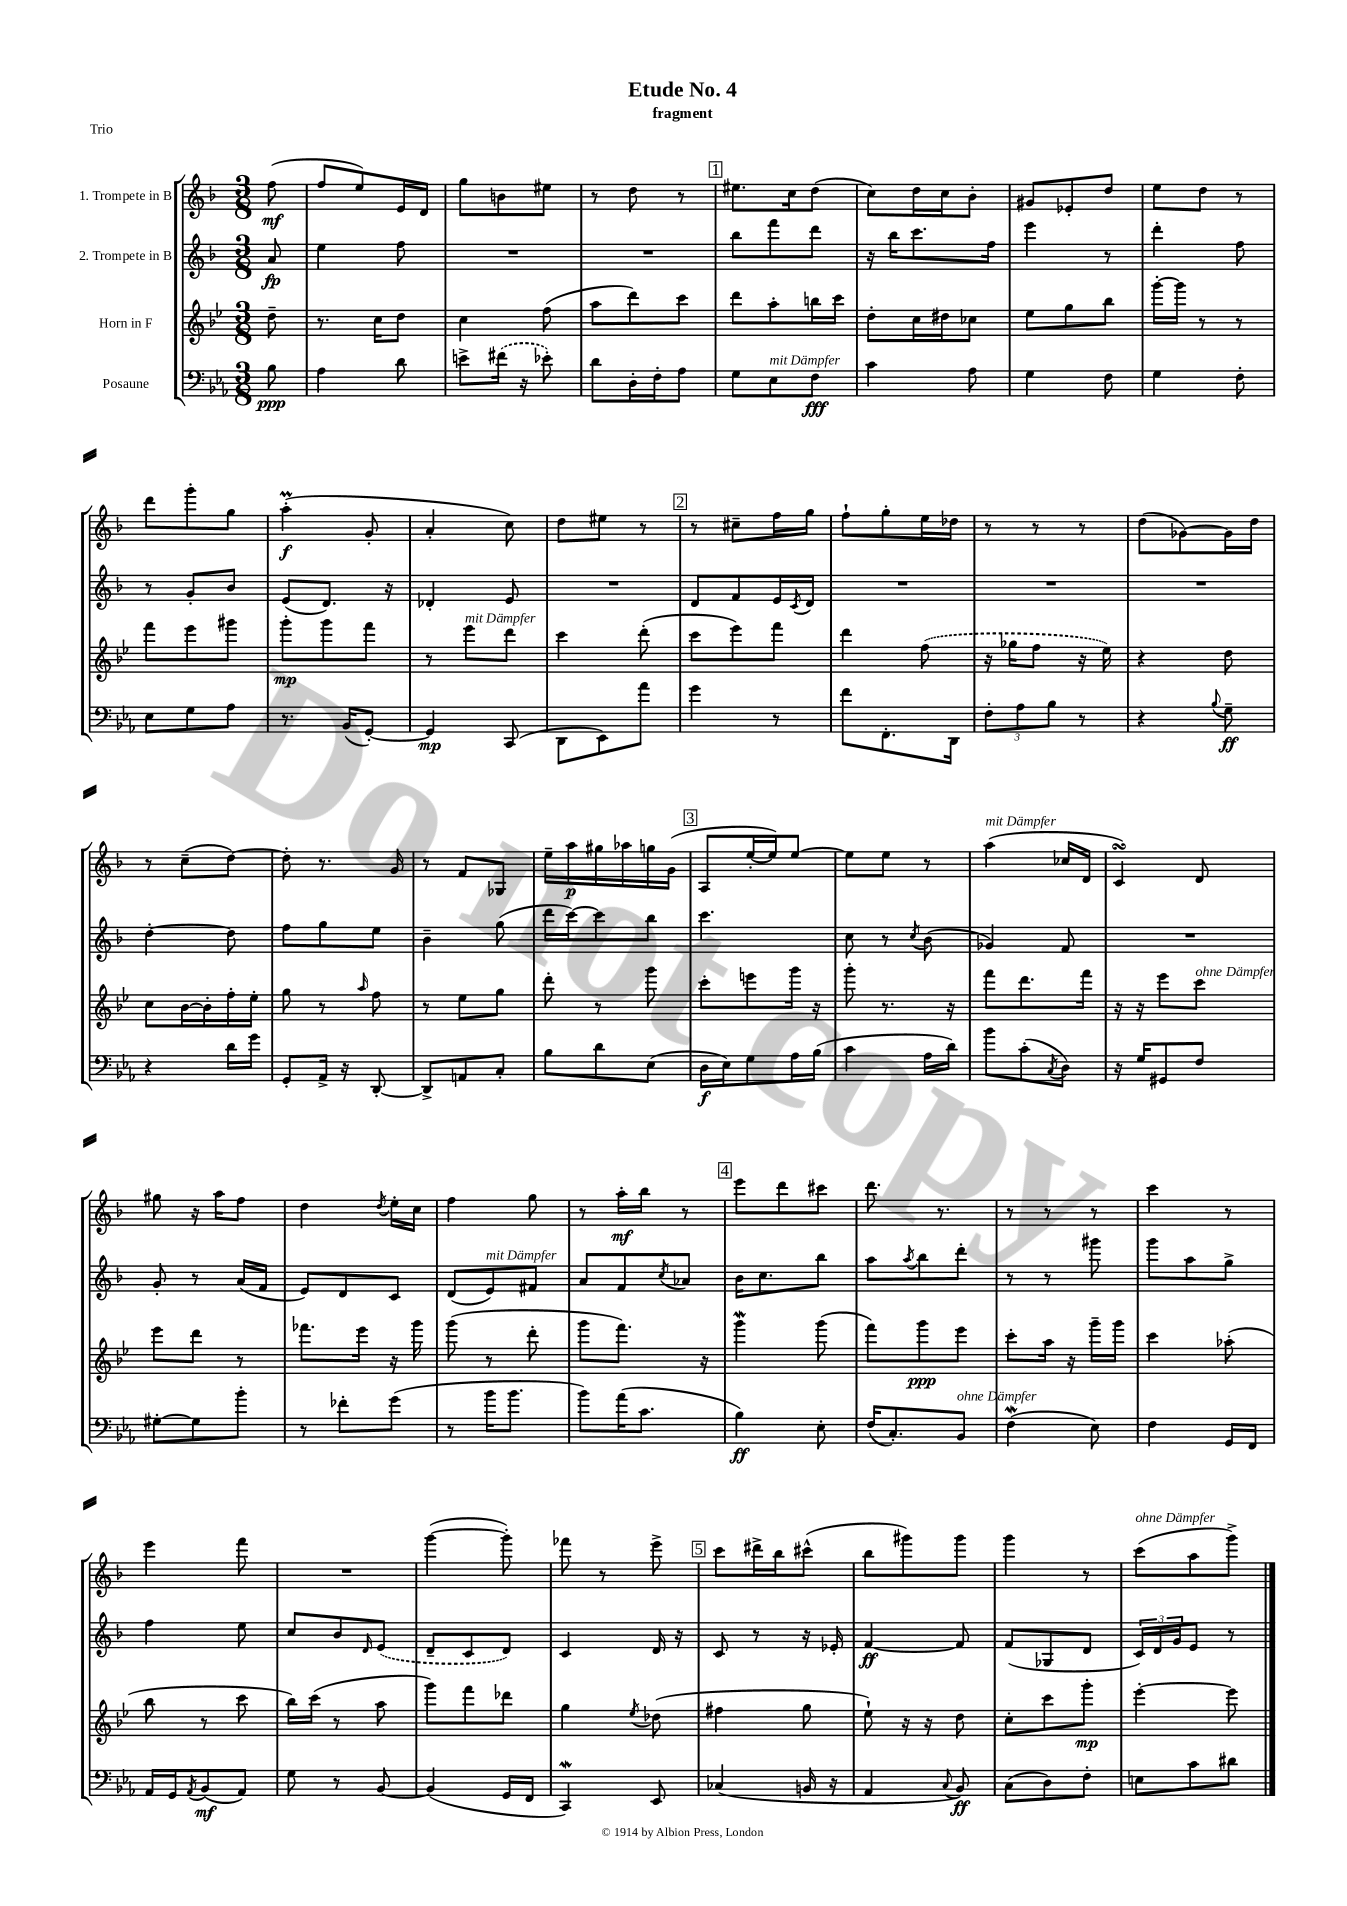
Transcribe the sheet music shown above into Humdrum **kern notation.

**kern	**kern	**kern	**kern
*staff4	*staff3	*staff2	*staff1
*clefF4	*clefG2	*clefG2	*clefG2
*k[b-e-a-]	*k[b-e-]	*k[b-]	*k[b-]
*M3/8	*M3/8	*M3/8	*M3/8
8B-	8dd~	8a	(8ff
=	=	=	=
4A-	8.r	4ee	8ff
.	.	.	8ee)
.	16cc	.	.
8d	8dd	8ff	16e
.	.	.	16d
=	=	=	=
8e^	4cc	4.r	8gg
(16f#	.	.	8b
16r	.	.	.
8e-')	(8ff	.	8ee#
=	=	=	=
8d	8aa	4.r	8r
16D'	8ddd)	.	8dd
16F'	.	.	.
8A-	8ccc	.	8r
=	=	=	=
8G	8ddd	8bb-	8.ee#
8E-	8aa'	8fff	.
.	.	.	16cc
8F	16bb	8ddd	(8dd
.	16ccc	.	.
=	=	=	=
4c	8dd'	16r	8cc)
.	.	16bb-	.
.	16cc	8.ccc	16dd
.	16dd#	.	16cc
8A-	8cc-	.	8b-'
.	.	16ff	.
=	=	=	=
4G	8ee-	4eee	8g#
.	8gg	.	8e-'
8F	8bb-	8r	8dd
=	=	=	=
4G	[16ggg'	4ddd'	8ee
.	16ggg]	.	.
.	8r	.	8dd
8F'	8r	8ff	8r
=	=	=	=
8E-	8fff	8r	8ddd
8G	8eee-	8g'	8ggg'
8A-	8ggg#	8b-	8gg
=	=	=	=
8.r	8ggg'	(8e	(4aa'
.	8ggg	8.d)	.
(16BB-	.	.	.
[8GG')	8fff	.	8g'
.	.	16r	.
=	=	=	=
4GG]	8r	4d-'	4a'
.	8eee-	.	.
(8CC	8ddd	8e	8cc)
=	=	=	=
8DD	4ccc	4.r	8dd
8EE-)	.	.	8ee#
8a-	(8ddd'	.	8r
=	=	=	=
4g	8ccc	8d	8r
.	8eee-)	8f	8cc#~
8r	8fff	16e	16ff
.	.	8qc	.
.	.	16d	16gg
=	=	=	=
8f	4ddd	4.r	8ff`
8.FF'	.	.	8gg'
.	(8ff	.	16ee
16DD	.	.	16dd-
=	=	=	=
12F'	16r	4.r	8r
.	16gg-	.	.
12A-	.	.	.
.	8ff	.	8r
12B-	.	.	.
8r	16r	.	8r
.	16ee-)	.	.
=	=	=	=
4r	4r	4.r	(8dd
.	.	.	[8g-)
8qqB-	.	.	.
8G~	8dd	.	16g-]
.	.	.	16dd
=	=	=	=
4r	8cc	[4dd'	8r
.	[16b-	.	(8cc~
.	16b-']	.	.
16d	16ff'	8dd]	[8dd)
16g	16ee-'	.	.
=	=	=	=
8GG'	8gg	8ff	8dd']
16AA-^	8r	8gg	8.r
16r	.	.	.
.	16qqaa	.	.
[8DD'	8ff	8ee	.
.	.	.	16g
=	=	=	=
8DD^]	8r	4b-~	8r
8AA	8ee-	.	8f
8C'	8gg	(8gg	8G-
=	=	=	=
8B-	8ddd'	16ddd	16ee~
.	.	[16ccc)	16aa
8d	8r	8ccc]	16gg#
.	.	.	16aa-
(8E-	8ggg	8bb-	16gg
.	.	.	(16g
=	=	=	=
16D	8ccc'	4.ccc	8A
16E-)	.	.	.
8G	8eee	.	[16ee'
.	.	.	16ee])
16A-	16ggg	.	[8ee
(16B-	16r	.	.
=	=	=	=
4c	8ggg'	8cc	8ee]
.	8.r	8r	8ee
.	.	8qcc	.
16A-	.	(8b-	8r
16d)	16r	.	.
=	=	=	=
8b-	8fff	4g-)	(4aa
(8c'	8.ddd	.	.
8qC	.	.	.
8D)	.	8f	16cc-
.	16fff	.	16d
=	=	=	=
16r	16r	4.r	4c)
16G	16r	.	.
8GG#	8eee-	.	.
8F	8ccc	.	8d
=	=	=	=
[8G#'	8eee-	8g'	8gg#
8G#]	8ddd	8r	16r
.	.	.	16aa
8b-'	8r	(16a	8ff
.	.	16f	.
=	=	=	=
8r	8.fff-	8e)	4dd
8f-'	.	8d	.
.	16eee-	.	.
.	.	.	8qdd
(8g	16r	8c	16ee'
.	16ggg	.	16cc
=	=	=	=
8r	(8ggg	(8d	4ff
16b-	8r	8e)	.
8.b-	.	.	.
.	8ddd'	8f#	8gg
=	=	=	=
8b-)	8ggg	8a	8r
(16a-	8.fff)	8f	16aa'
8.c	.	.	16bb-
.	.	8qcc	.
.	.	8a-	8r
.	16r	.	.
=	=	=	=
4B-)	4ggg	16b-	8eee
.	.	8.cc	.
.	.	.	8ddd
8E-'	(8ggg	8bb-	8ccc#
=	=	=	=
(16F	8fff)	8aa	8.ddd
8.C')	.	.	.
.	.	8qaa	.
.	8ggg	8bb-	.
.	.	.	8.r
8BB-	8eee-	8ddd'	.
=	=	=	=
(4F	8ccc'	8r	8r
.	16aa	8r	8r
.	16r	.	.
8E-)	16ggg~	8ggg#	8r
.	16ggg	.	.
=	=	=	=
4F	4ccc	8ggg	4ccc
.	.	8aa	.
16GG	(8aa-'	8gg^	8r
16FF	.	.	.
=	=	=	=
16AA-	8bb-	4ff	4eee
16GG	.	.	.
8qAA-	.	.	.
(8BB-	8r	.	.
8AA-)	8ccc	8ee	8fff
=	=	=	=
8G	16bb-)	8cc	4.r
.	(16ccc	.	.
8r	8r	8b-	.
.	.	16qqd	.
[8BB-	8aa	(8e	.
=	=	=	=
(4BB-]	8ggg)	8d~	([4ggg
.	8fff	8c	.
16GG	8ddd-	8d)	8ggg'])
16FF	.	.	.
=	=	=	=
4CC)	4gg	4c	8fff-
.	.	.	8r
.	8qee-	.	.
8EE-	(8dd-	16d	8eee^
.	.	16r	.
=	=	=	=
(4C-	4ff#	8c	8ccc
.	.	8r	16ddd#^
.	.	.	16bb-
16BB	8gg	16r	(8ccc#^^
16r	.	16e-'	.
=	=	=	=
4AA-	8ee-`)	[4f	8bb-
.	16r	.	8ggg#)
.	16r	.	.
8qqC	.	.	.
8BB-)	8dd	8f]	8ggg#
=	=	=	=
(8C	8cc'	(8f	4ggg
8D)	8ccc	8G-	.
8F'	8ggg'	8d	8r
=	=	=	=
8E	[4eee-'	24c)	(8ccc
.	.	24d	.
.	.	24g	.
8c	.	8e	8aa
8d#	8eee-]	8r	8ggg^)
==	==	==	==
*-	*-	*-	*-
